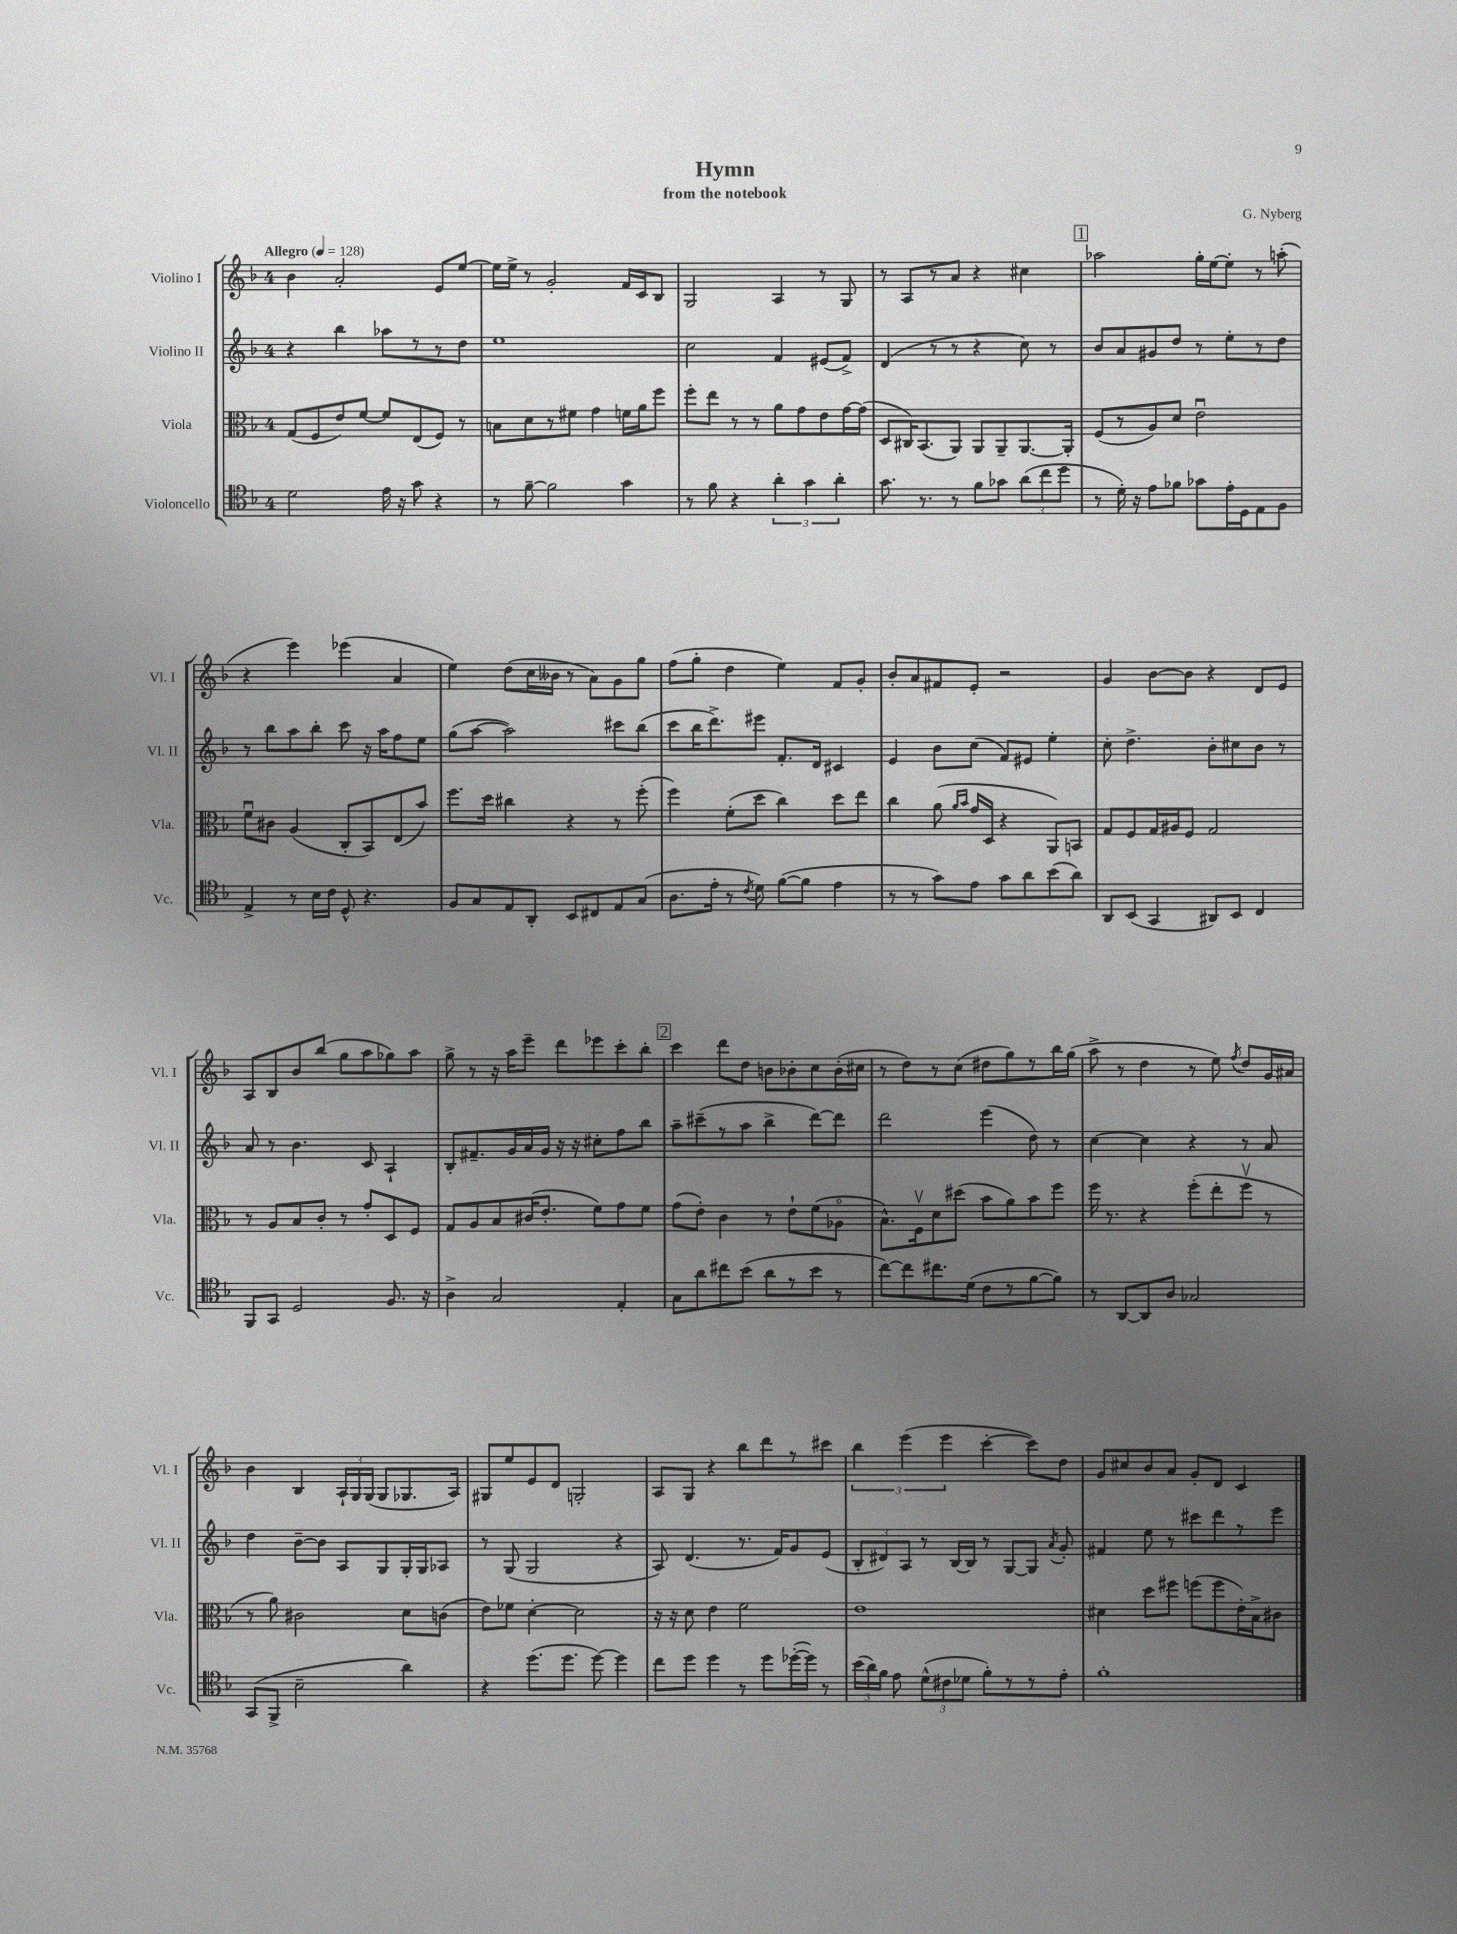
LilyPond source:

\header { title = "Hymn" composer = "G. Nyberg" subtitle = "from the notebook" }
<<
\new StaffGroup <<
\new Staff = "s0" \with { instrumentName = "Violino I" shortInstrumentName = "Vl. I" } {
    \clef treble \key f \major \once \override Staff.TimeSignature.style = #'single-digit \time 4/4 \tempo "Allegro" 4 = 128
    \autoBeamOff bes'4 a'2-. e'8[ e''8]~ |
    e''16[ e''16]-> r8 g'2-. f'16[ c'16 bes8] |
    g2 a4 r8 g8 |
    r8 a8[ r8 a'8] r4 cis''4 |
    \mark \markup { \box "1" } aes''2 g''16[-. e''16~ e''8]-. r8 a''8-.( |
    r4 e'''4) ees'''4( a'4 |
    e''4) d''8[( c''16 beses'16] r8 a'8[) g'8 g''8] |
    f''8[( g''8]-. d''4 e''4) f'8[ g'8]-. |
    bes'8[-. a'8 fis'8 e'8]-. r2 |
    g'4 bes'8[~ bes'8] r4 d'8[ e'8] |
    a8[ bes8 bes'8 bes''8]( g''8[ a''8 ges''8) a''8] |
    g''8-> r8 r16 a''16[ e'''8]-- d'''8[ ees'''8 c'''8-. bes''8]-. |
    \mark \markup { \box "2" } c'''4 d'''8[ d''8] b'8[ bes'8-. c''8 bes'16-.( cis''16] |
    r8 d''8[) r8 c''8]( dis''8[ g''8) r8 bes''16 g''16]( |
    a''8-> r8 d''4 r8 e''8) \acciaccatura { f''8 } d''8[ g'16 ais'16] |
    bes'4 bes4 \tuplet 3/2 { a16[-! g16 g16]( } g8[ ges8. a16]) |
    gis8[ e''8 e'8 d'8] g2-. |
    a8[ g8] r4 bes''8[ d'''8 r8 cis'''8] |
    \tuplet 3/2 { bes''4 e'''4( e'''4 } c'''4~-. c'''8[) d''8] |
    g'8[ cis''8 bes'8 a'8] g'8[-. d'8] c'4 \bar "|." |
}
\new Staff = "s1" \with { instrumentName = "Violino II" shortInstrumentName = "Vl. II" } {
    \clef treble \key f \major \once \override Staff.TimeSignature.style = #'single-digit \time 4/4
    \autoBeamOff r4 bes''4 aes''8[ r8 r8 d''8] |
    e''1 |
    c''2 f'4 eis'8[( f'8]->) |
    d'4( r8 r8 r4 c''8) r8 |
    \mark \markup { \box "1" } bes'8[ a'8 gis'8 d''8] r8 e''8[-. r8 d''8] |
    r8 bes''8[ a''8 bes''8]-. c'''8 r16 a''16[ f''8 e''8] |
    g''8[( a''8]~ a''2) cis'''8[ bes''8]( |
    c'''8[ bes''16 d'''8.->) eis'''8] f'8.[-. d'16] cis'4 |
    e'4 bes'8[ c''8]( f'8[) eis'8] e''4-. |
    c''8-. d''4.-> bes'8[-. cis''8 bes'8] r8 |
    a'8 r8 bes'4. c'8 a4-! |
    bes8[-. fis'8.-- g'16 a'16 g'16] r16 r16 cis''8[-. f''8 bes''8] |
    \mark \markup { \box "2" } a''8[-- cis'''8--( r8 a''8] bes''4-> d'''8[~) d'''8] |
    d'''2 e'''4( d''8) r8 |
    c''4~ c''4 r4 r8 a'8 |
    d''4 bes'8[~-- bes'8] a8[ g8 g16-. g16 aes8] |
    r8 g8( g2 r4 |
    a8) d'4.( r8. f'16[) g'8 e'8]( |
    \tuplet 3/2 { bes8[-. dis'8) a8] } r8 bes16[~ bes16] r8 g8[~ g8] \acciaccatura { a'8 } g'8-. |
    fis'4 e''8 r8 cis'''8[ d'''8 r8 e'''8] \bar "|." |
}
\new Staff = "s2" \with { instrumentName = "Viola" shortInstrumentName = "Vla." } {
    \clef alto \key f \major \once \override Staff.TimeSignature.style = #'single-digit \time 4/4
    \autoBeamOff g8[( f8 e'8) f'8]~ f'8[ e8( f8]) r8 |
    b8[ d'8 r8 fis'8] g'4 f'16[ a'16 f''8] |
    f''8[-. e''8] r8 r8 a'8[ g'8 e'8 g'16~ g'16]( |
    d8[ cis16) bes,8.( a,8]) a,8[ a,8-- a,8.~ a,16]-. |
    \mark \markup { \box "1" } f8[( r8 a8) d'8] e'2\downbow |
    f'8[\downbow cis'8] a4( c8[-. bes,8) e8( bes'8]) |
    f''8.[ d''16] cis''4 r4 r8 f''8-.( |
    f''4) f'8[-.( d''8] c''4) d''8[ e''8] |
    c''4 a'8( \grace { a'16[ bes'16] } g'16[ d16] r4 a,8[) b,8] |
    g8[ f8 g16 ais16 f8] g2 |
    r8 a8[ bes8 c'8]-. r8 g'8[-. d8 f8] |
    g8[ a8 bes8 cis'16( e'8.]-. f'8[) g'8 f'8] |
    \mark \markup { \box "2" } g'8[( e'8]-.) c'4 r8 e'8[-! f'8( aes8]\flageolet |
    bes8.[-^) f16\upbow d'8 dis''8]( bes'8[ a'8) bes'8 f''8] |
    f''16 r8. r4 f''8[-.( e''8-. f''8]\upbow r8 |
    r8 a'8) cis'2 d'8[ c'8]( |
    e'8[) fes'8] d'4~-. d'2 |
    r16 r16 d'8 e'4 f'2 |
    e'1 |
    dis'4 d''8[ fis''8] f''8[( f''8 e'16-.) bes16-> cis'8] \bar "|." |
}
\new Staff = "s3" \with { instrumentName = "Violoncello" shortInstrumentName = "Vc." } {
    \clef tenor \key f \major \once \override Staff.TimeSignature.style = #'single-digit \time 4/4
    \autoBeamOff d'2 e'16 r16 g'8 r4 |
    r8 f'8~-- f'2 g'4 |
    r8 f'8 r4 \tuplet 3/2 { a'4-. g'4 a'4-. } |
    g'8. r8. r8 f'8[ ges'8] \tuplet 3/2 { a'8[( c''8 d''8] } |
    \mark \markup { \box "1" } r8 d'16-.) r16 e'8[ fes'8] ges'8[ e'16-. d16 e8 f8] |
    e4-> r8 bes16[ c'16] d8-^ r4. |
    f8[ g8 e8 a,8]-. bes,8[ cis8 e8 g8]( |
    a8.[ e'16]-. r8 \acciaccatura { c'8 } d'8) f'8[~( f'8] e'4 |
    r8 r8 g'8[) e'8] g'8[ a'8 bes'8( a'8]) |
    a,8[ bes,8]( g,4 ais,8[) bes,8] c4 |
    f,8[ g,8] d2 f8. r16 |
    a4-> g2 e4-. |
    \mark \markup { \box "2" } g8[ a'8 cis''8 bes'8]( a'8[ r8 bes'8] r8 |
    c''8[~) c''8 cis''8. d'16]( c'8[ r8 f'8~ f'8]) |
    r8 a,8[~ a,8 a8] ges2 |
    g,8[( f,8]-> bes2-- a'4) |
    r4 d''8.[( d''8.] d''8~) d''4 |
    c''8[ d''8] d''4 r8 d''8[ des''16~-.( des''16]) r8 |
    \tuplet 3/2 { bes'16[( a'16) f'16] } e'8 \tuplet 3/2 { d'8[-^( cis'8 des'8] } f'8[-.) r8 r8 e'8]-. |
    f'1-. \bar "|." |
}
>>
>>
\layout { \context { \Score \remove "Bar_number_engraver" } }
